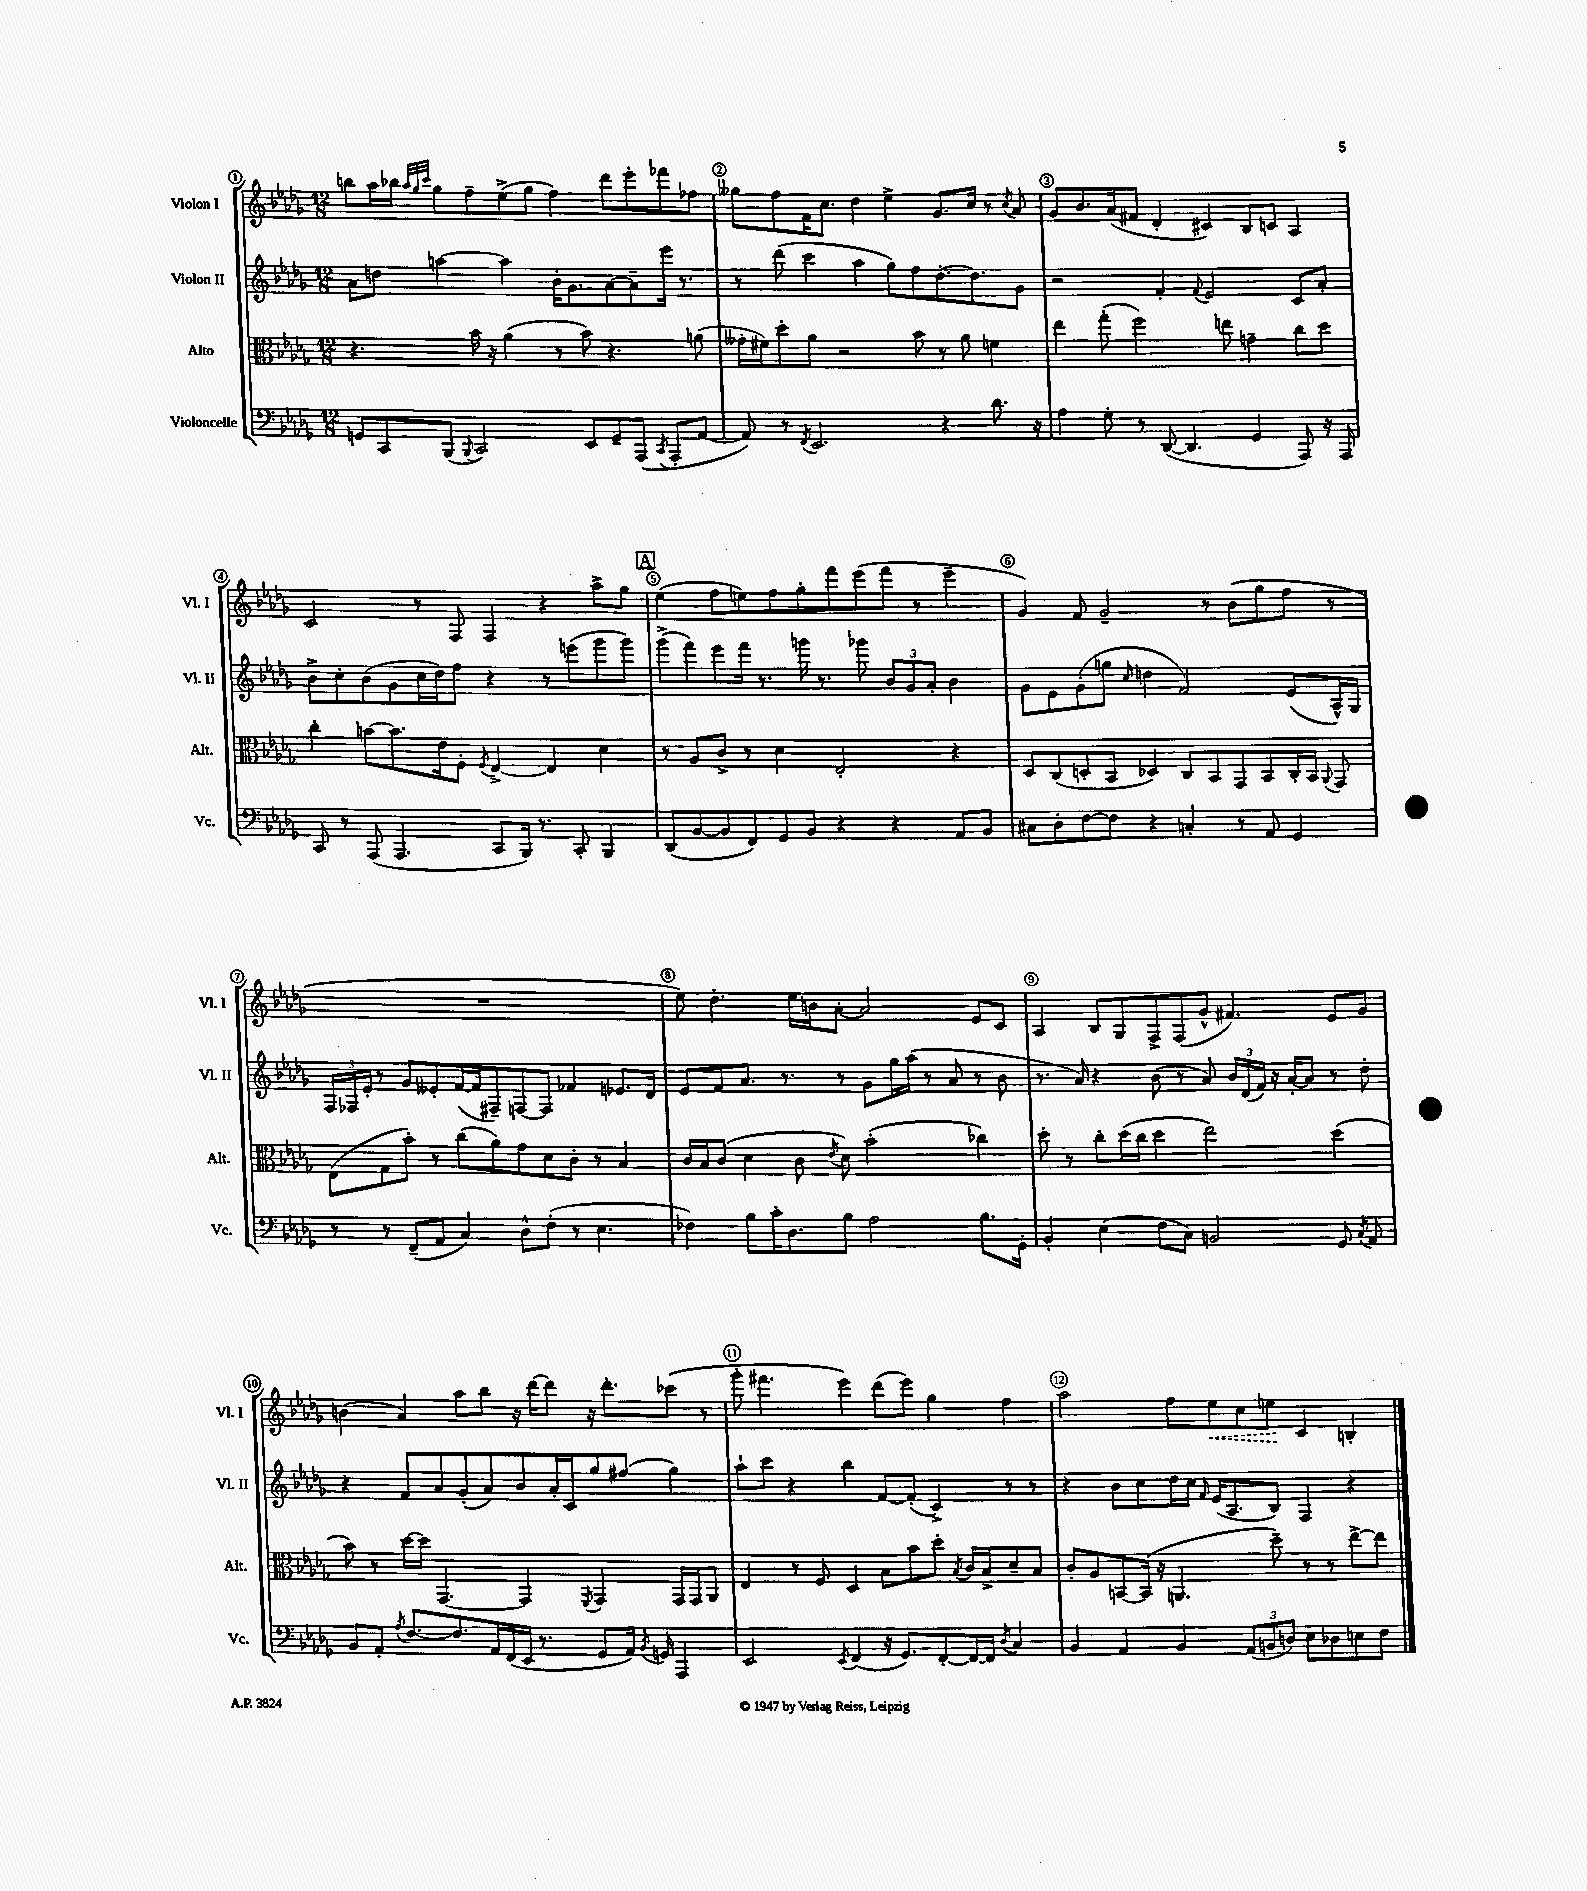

**kern	**kern	**kern	**kern
*staff4	*staff3	*staff2	*staff1
*clefF4	*clefC3	*clefG2	*clefG2
*k[b-e-a-d-g-]	*k[b-e-a-d-g-]	*k[b-e-a-d-g-]	*k[b-e-a-d-g-]
*M12/8	*M12/8	*M12/8	*M12/8
8GG/L	4.r	8a-\L	8bb\L
8CC/	.	8dd\J	16aa-\L
.	.	.	16bb-\JJ
.	.	.	32qqaa-/LLL
.	.	.	32qqgg-/
.	.	.	32qqccc/JJJ
(8BBB-/J	.	[4aa\	8gg-\L
8qqBBB-/	.	.	.
2CC/)	16b-\	.	8ff~\
.	16r	.	.
.	(4a-\	4aa\]	(8ee-^\
.	.	.	8gg-\J
.	8r	16b-'\LK	4ff\)
.	.	8.g-\	.
8EE-/L	8b-\)	.	.
8GG~/	4.r	[8a-\	8ddd-\L
(8AAA-/J	.	8a-~\]	8eee-'\
8qCC/	.	.	.
8AAA-'/L	.	16eee-\Jk	8fff-\
.	.	8.r	.
[8AA-/J	(8a\	.	8ff-\J
=	=	=	=
8AA-/])	16g--'\LL	8r	8gg--\L
.	16f#\J)	.	.
8r	8dd-'\	(8ddd-\	8ff\
8qFF/	.	.	.
2.EE-/	8a-\J	4ccc\	16f\K
.	.	.	8.cc\J
.	2r	.	.
.	.	4aa-\	4dd-\
.	.	8gg-\L)	4ee-^\
.	8b-\	8ff\	.
4r	8r	[8.dd-'\	8.g-/L
.	8a-\	.	.
.	.	8.dd-\]	16cc/Jk
8.d-\	4f\	.	8r
.	.	.	8qcc/
.	.	8g-\J	8a-/
16r	.	.	.
=	=	=	=
4A-\	4ee-\	2r	8g-/L
.	.	.	8.b-/
8G-'\	(8gg-'\	.	.
.	.	.	(16a-/k
8r	2ff\)	.	8f#/J
([8DD-/	.	4f'/	4d-'/
4.DD-/]	.	.	.
.	.	8qqf/	.
.	.	2e-/	4c#/)
.	8ee\	.	.
4GG-/	4g~\	.	8B-/L
.	.	.	8c/J
8AAA-/)	8cc\L	8c/L	4A-/
16r	8dd-\J	8a-'/J	.
16AAA-/	.	.	.
=	=	=	=
8CC/	4cc'\	8b-^\L	2c/
8r	.	8cc'\	.
(8AAA-/	[8b\L	(8b-\	.
4.AAA-/	8.b\]	8g-\	.
.	.	16cc\L	8r
.	16e-\k	16dd-\J)	.
.	8F'\J	8ff\J	8F/
.	8qF/	.	.
8CC/L	[4E-^/	4r	4F/
16BBB-/Jk)	.	.	.
8.r	.	.	.
.	4E-/]	8r	4r
8CC'/	.	(8eee\L	.
4BBB-/	4d-\	8ggg-\	8aa-^\L
.	.	8ggg-\J)	8gg-\J
=	=	=	=
(8DD-/L	8r	(8ggg-^\L	(4ee-\
[8BB-/	8A-/L	8fff\)	.
8BB-/]	8c^/J	8eee-\	8ff\L
8FF/)	8r	16fff\Jk	8ee\)
.	.	8.r	.
8GG-/	4d-\	.	8ff\
8BB-/J	.	16ggg\	8gg-'\
.	.	8.r	.
4r	2E-'/	.	8fff\
.	.	8ggg-\	(8eee-\
4r	.	12b-/L	8fff\J
.	.	12g-/	.
.	.	.	8r
.	.	12a-'/J	.
8AA-/L	4r	4b-\	4eee-~\
8BB-/J	.	.	.
=	=	=	=
8C#\L	8D-/L	8g-\L	4g-/)
8D-'\	(8C/	8e-\	.
[8F\	8D'/	(8g-'\	8f/
8F\]J	8BB-/J	8gg\J	2g-~/
.	.	16qqcc/	.
4r	4D-/)	4dd\	.
4C'/	8C/L	2f/)	.
.	8BB-/	.	8r
8r	8GG-/	.	(8b-\L
8AA-/	8BB-/	.	8gg-\
4GG-/	16C'/L	(8e-/L	8ff\J
.	16BB-/JJ	.	.
.	8qqAA-/	.	.
.	8GG-/	16A-^^/L)	8r
.	.	16G-/JJ	.
=	=	=	=
8r	(8E-\L	24F/LL	1.r
.	.	24F-/	.
.	.	24e-'/JJ	.
8r	8G-\	8r	.
(8FF~/L	8b-'\J)	8g-/L	.
8AA-/J	8r	8e--'/	.
4C/)	(8cc\L	([16f/L	.
.	.	16f/]J	.
.	8a-\)	8F#~/)	.
8D-^^\L	8g-\	[8F/	.
(8F'\J	8d-\	8F/]J	.
8r	8c'\J	4f-/	.
4.E-\	8r	.	.
.	4B-/	8.e-/L	.
.	.	16d-/Jk	.
=	=	=	=
4F-\)	16c/LL	8e-/L	8ee-\)
.	16B-/J	.	.
.	(8c/J	8f/	4.dd-'\
8B-\L	4d-\	8.a-/J	.
16c'\K	.	.	.
8.D-\	.	8.r	.
.	8c\	.	16ee-\LL
.	.	.	16b\J
.	8qe-/	.	.
8B-\J	8d-\)	8r	[8a-'\J
2A-\	(2b-'\	8g-\L	2a-/]
.	.	16gg-\L	.
.	.	(16aa-\JJ	.
.	.	8r	.
.	.	8a-/	.
8.B-\L	4cc-\)	8r	8e-/L
.	.	8b-\	8c/J
16GG-'\Jk	.	.	.
=	=	=	=
4BB-'/	8dd-'\	8.r	4A-/
.	8r	.	.
.	.	16a-/)	.
(4E-\	8cc'\L	4r	8B-/L
.	(16dd-\L	.	8G-/
.	16cc\JJ	.	.
8F\L	4dd-\	(8b-\	8F^/
8C\J)	.	8r	(8F/
2BB/	2ee-\)	8a-/)	8g-^^/J
.	.	24b-/LL	4.f#/)
.	.	(24d-/	.
.	.	24f/JJ)	.
.	.	16r	.
.	.	[16a-'/LK	.
.	.	8a-/]J	.
8GG-/	(4dd-\	8r	8e-/L
8qC/	.	.	.
8AA-/	.	8dd-'\	8g-/J
=	=	=	=
8BB-/L	8b-\)	4r	(4b\
8AA-'/J	8r	.	.
8qA-/	.	.	.
[8.F/L	[16dd-\LL	8f/L	4a-/)
.	16dd-\]JJ	.	.
.	[4.GG-/	8a-/	.
8.F/]	.	.	.
.	.	(8g-'/	8aa-\L
16AA-/L	.	8a-/)	8bb-\J
(16FF/	.	.	.
16EE-/JJ	4GG-/]	8b-/	16r
8.r	.	.	[16ddd-\LK
.	.	16a-'/L	8ddd-\]J
.	.	16c/J	.
.	8qFF/	.	.
8GG-/L	4GG-/	8gg-/	16r
.	.	.	8.ddd-'\L
16AA-/Jk)	.	(8ff#/J	.
8qBB-/	.	.	.
16GG/	.	.	.
4AAA-/	16GG-/LL	4gg-\)	(8ccc-\J
.	16GG-/J	.	.
.	8AA-/J	.	8r
=	=	=	=
2EE-/	4E-/	8aa-`\L	8ggg-'\
.	.	8ccc\J	4.fff#\
.	8r	4r	.
.	8F/	.	.
8qEE-/	.	.	.
(4FF/	4D-/	4bb-\	4eee-\)
16r	8B-\L	[8f/L	(8ddd-\L
8.GG-/L)	.	.	.
.	8b-\	(8f'/]J	8eee-\J)
[8FF'/	8dd-'\J	4c^/)	4gg-\
.	8qB-/	.	.
16FF/_L	16c/LL	.	.
16FF/]JJ	16B-^/J	.	.
8qD-/	.	.	.
4C/	8d-~/	8r	4ff\
.	8B-/J	8r	.
=	=	=	=
4BB-/	8c'/L	4r	2aa-\
.	8A-/	.	.
4AA-/	[8BB/	8b-\L	.
.	(16BB/]Jk	8cc\	.
.	16r	.	.
4BB-/	4.AA/	16dd-\L	8ff\L
.	.	16cc\JJ	.
.	.	16qqf/	.
.	.	(16e-/LK	8ee-\
.	.	8.A-/	.
(12AA-/L	.	.	8cc\
12BB/	.	.	.
.	8dd-~\)	8B-/J)	8ee\J
12D/J)	.	.	.
8E-\L	8r	4F/	4c/
8D-\	8r	.	.
8E\	[8ee-^\L	4r	4B'/
8F\J	8ee-\]J	.	.
==	==	==	==
*-	*-	*-	*-
